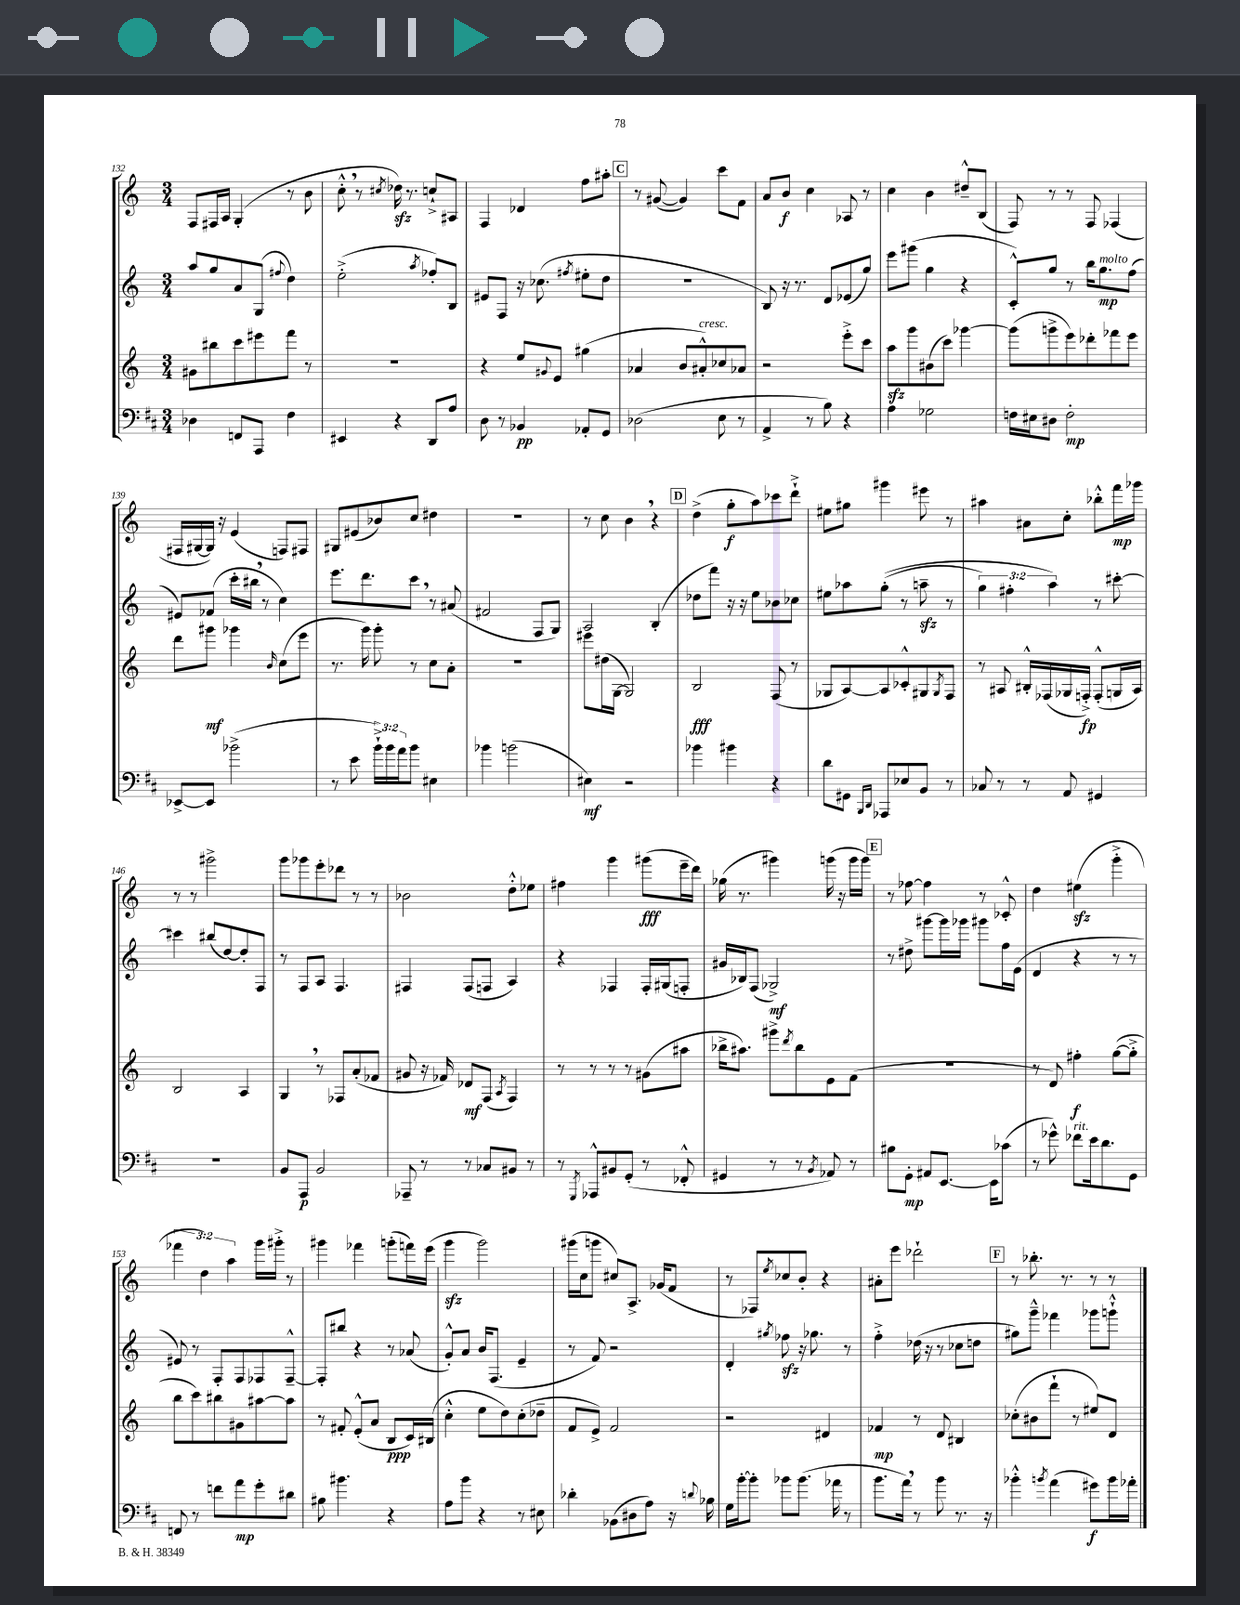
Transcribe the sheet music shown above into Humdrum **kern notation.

**kern	**kern	**kern	**kern
*staff4	*staff3	*staff2	*staff1
*clefF4	*clefG2	*clefG2	*clefG2
*k[f#c#]	*k[]	*k[]	*k[]
*M3/4	*M3/4	*M3/4	*M3/4
4D-	8g#	8aa	8F
.	8bb#	8gg	16F#
.	.	.	16A
8FF	8ccc	8a	(4G'
8AAA	8eee#	(8G	.
.	.	8qqff#	.
4F#	8fff	4dd)	8r
.	8r	.	8b
=	=	=	=
4EE#	2.r	(2ee'^	8cc'^^
.	.	.	8r
.	.	.	8qcc#
4r	.	.	16dd-)
.	.	.	8.r
.	.	8qaa	.
8DD	.	8ff-')	8cc`^
8A	.	8B	8A#
=	=	=	=
8D	4r	8e#	4F
8r	.	8F	.
4BB-	8ee	16r	4d-
.	.	(8.cc-	.
.	8qqg#	.	.
.	8e	.	.
.	.	8qff#	.
8AA-'	(4gg#	8ee#'	8ff
8GG	.	8dd	8aa#'
=	=	=	=
(2D-	4a-	2.r	8r
.	.	.	([8g#
.	8b	.	4g#])
.	8a#'^^)	.	.
8E	8cc-	.	8ccc
8r	8a-	.	8f
=	=	=	=
4AA^	2r	8B)	8a
.	.	16r	8b
.	.	8.r	.
8r	.	.	4cc
8B)	.	8d	.
4r	8eee'^	(8e-	8A-
.	8ccc	8gg)	8r
=	=	=	=
4A	8aa	8eee	4cc
.	8ggg	(8ggg#	.
2G-	(8b#	4gg	4b
.	8ccc)	.	.
.	[4ggg-	4r	8dd#~^^
.	.	.	(8B
=	=	=	=
16F	(8ggg-]	8c'^^)	8F)
16E#	.	.	.
8D#	8ggg^	8gg	8r
2F'	8eee)	8r	8r
.	8ddd-'	16bb	8F
.	.	8.gg	.
.	8fff-	.	(4F-
.	8eee	(8ff	.
=	=	=	=
[8EE-^	8ddd	8e#)	16F#
.	.	.	[16G#
8EE-]	8ggg#	(8f-	16G#])
.	.	.	16r
(2b-^	4ggg-	16ccc'	(4e
.	.	16bb#	.
.	.	8r	.
.	16qqb	.	.
.	(8cc	4cc)	8F)
.	8eee	.	8F#
=	=	=	=
8r	8.r	8.eee	8G#
8e	.	.	(8e#
.	16ggg)	8.ddd	.
24b`^)	8ggg'	.	8b-)
24b	.	.	.
24a	.	.	.
8b	8r	8ccc	8cc
4E#	8cc	8r	4dd#
.	8a'	(8a#	.
=	=	=	=
4b-	2.r	2f#	2.r
(2b	.	.	.
.	.	8F	.
.	.	8G)	.
=	=	=	=
4E#)	8eee#	2A	8r
.	(16dd#	.	8cc
.	[16G	.	.
2r	2G])	.	4b
.	.	(4B'	4r
=	=	=	=
4b-	2B	8dd-	(4dd^
.	.	8fff)	.
4b#	.	16r	8gg'
.	.	16r	.
.	.	8ee	8aa)
4r	(8F	8b-	8ccc-
.	8r	8cc-	8ddd`^
=	=	=	=
8d	8G-	8ee#	8ee#
8GG#	[8A)	8aa-	8gg#
16qqBBB	.	.	.
16qqDD	.	.	.
8AAA-	8A]	&((8gg'	4ggg#
8E-	8c-'^^	8r	.
8BB	8G#	8aa~	8eee#
.	8qG#	.	.
8r	8F	8r	8r
=	=	=	=
8C-	8r	6gg)	4aa#
8r	8A#	.	.
.	.	6ff#'	.
8r	16B#'^^	.	8a#
.	(16F-	.	.
.	.	6aa&)	.
8AA	16G-	.	8cc'
.	16F'^)	.	.
4GG#	(8F'^^	8r	8bb-'^^
.	16G	[8ccc#'	16fff
.	16A#)	.	16ggg-
=	=	=	=
2.r	2B	4ccc#]	8r
.	.	.	8r
.	.	(8bb#	2ggg#^
.	.	[8dd)	.
.	4A	8dd']	.
.	.	8F	.
=	=	=	=
8BB	4G	8r	8ggg
8AAA	.	8F	8ggg-
2BB	8r	8A	8eee'
.	8F-	4.F	8ddd-
.	(8a'	.	8r
.	8f-	.	8r
=	=	=	=
8AAA-~	8g#	4F#	2b-
8r	16r	.	.
.	16f-)	.	.
8r	8d-	(8F#	.
8C-	(8F	8F	.
.	8qA	.	.
8BB#	4F)	4A)	8dd'^^
8r	.	.	8ee-
=	=	=	=
8r	8r	4r	4ff#
8qGGG	.	.	.
8AAA-^^	8r	.	.
8BB#	8r	4F-	4ggg
(8GG'	8r	.	.
8r	(8g#	16F-'	(8ggg#
.	.	(16G#	.
8FF-'^^	8aa#	8F'	16eee~
.	.	.	16ddd)
=	=	=	=
4GG#	16bb-^	16g#	(16gg-
.	8.aa#)	16B-)	8.r
.	.	(8F	.
8r	8ggg#^	2G-^)	4ggg#)
.	8qddd	.	.
8r	8bb-	.	.
8qBB	.	.	.
8AA-)	8e	.	(16ggg
.	.	.	16r
8r	(8f	.	16ggg
.	.	.	16ggg)
=	=	=	=
8B#	2.r	8r	8r
8GG'	.	8dd#^	[8ff-
8AA#	.	[8ggg#	4ff-]
[8.EE	.	16ggg#]	.
.	.	16ggg-	.
.	.	8ggg#	8r
16EE]	.	.	.
(8c-	.	16ff	8c-'^^
.	.	(16e	.
=	=	=	=
8r	8r	4d	4dd
8g-^^)	8d)	.	.
8f-	4ff#'	4r	(4ee#
16e	.	.	.
8.d	.	.	.
.	([8gg	8r	4ggg'^
8GG	8gg'^]	8r	.
=	=	=	=
8FF	8bb	8e#)	6fff-
8r	8ccc)	8r	.
.	.	.	6dd)
8f	8bb#	8F'	.
.	.	.	6aa
8a	8g#	8F	.
8g'	[8aa#	8F-	16ggg
.	.	.	16ggg#'^
8d#	8aa#]	[8F-~^^	8r
=	=	=	=
8B#	8r	8F-']	4ggg#
4.b#	8f#'	8bb#	.
.	(8e'^^	4r	4fff-
.	8a	.	.
4r	8B	8r	(8ggg'
.	16c)	(8a-	16fff)
.	(16B#	.	(16eee
=	=	=	=
8A	4cc'^^	8g'^^)	4ggg
8b	.	8a	.
4r	8ee	16b	2ggg)
.	.	(8.F	.
.	8dd)	.	.
8r	(8cc'	4e~	.
8E#	8dd-~	.	.
=	=	=	=
4d-'	8f	8r	(16ggg#
.	.	.	16cc
.	8e^)	8f)	8ggg
(8BB-	2f	2r	8cc#)
8D#	.	.	8.A^
8A)	.	.	.
.	.	.	(16g-
16r	.	.	8f
8qqd	.	.	.
16B-	.	.	.
=	=	=	=
16G	2r	4d'	8r
[16b'	.	.	.
8b']	.	.	8F-)
.	.	8qgg#	8qee
8b-	.	8ff-	8cc-
(8.b-	.	16r	8b'
.	.	8.gg-	.
.	4d#	.	4r
16a-	.	.	.
8r	.	8r	.
=	=	=	=
8.b	4f-	4ff'^	8a#'
.	.	.	8eee
16a)	.	.	.
8r	8r	(16dd-	2ddd-`
.	.	16r	.
8b	8d	8r	.
8.r	4B#	8cc-	.
.	.	8dd	.
16r	.	.	.
=	=	=	=
4b-'^^	(8cc-'	8gg#)	8r
.	8b#	8ggg~^^	8.bb-'
8qb	.	.	.
(4a	8fff`	4fff-	.
.	.	.	8.r
.	8r	.	.
8g#)	8ee#)	8ggg-	8r
16b	8d	8ggg`^^	8r
16a-'	.	.	.
==	==	==	==
*-	*-	*-	*-
